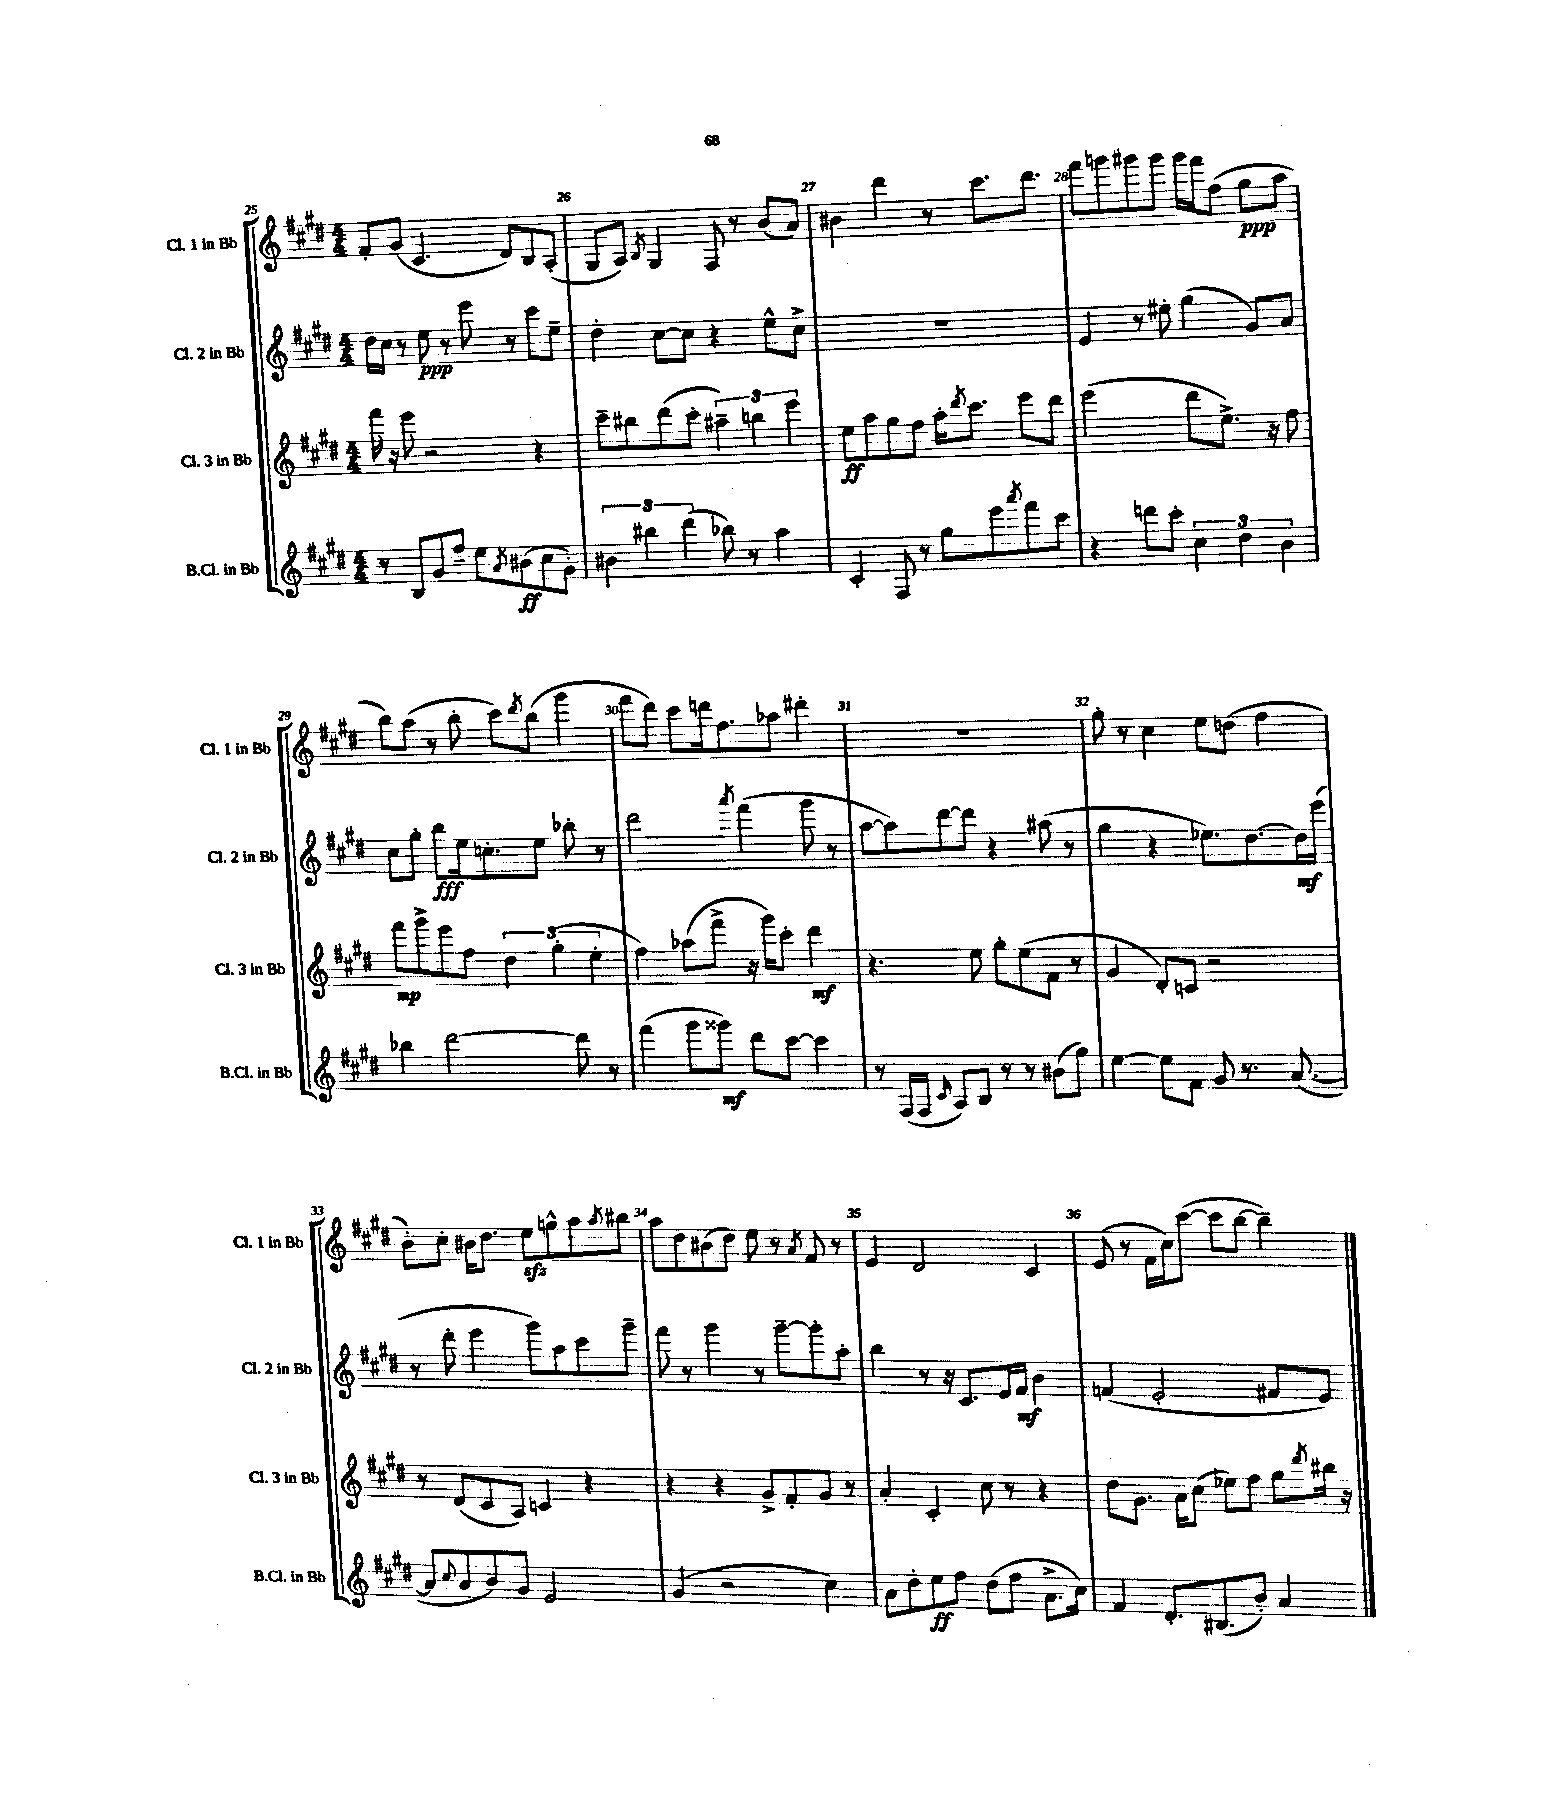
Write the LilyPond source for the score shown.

<<
\new StaffGroup <<
\new Staff = "s0" \with { instrumentName = "Cl. 1 in Bb" shortInstrumentName = "Cl. 1 in Bb" } {
    \clef treble \key e \major \numericTimeSignature \time 4/4
    fis'8-. gis'8( cis'4. dis'8) b8 a8-.( |
    gis8 a8) \acciaccatura { b8 } gis4 fis8 r8 b'8( a'8) |
    bis'4 dis'''4 r8 cis'''8. dis'''8. |
    fis'''8 g'''8 gis'''8 gis'''8 gis'''16 fis'''16 fis''8( gis''8\ppp a''8 |
    b''8) a''8( r8 b''8-. cis'''8) \acciaccatura { dis'''8 } b''8( gis'''4 |
    fis'''8 dis'''8) cis'''8 d'''16 fis''8. aes''8 dis'''4-. |
    R1 |
    gis''8-. r8 cis''4 e''8 d''8( fis''4 |
    b'8-.) cis''8-. bis'16 dis''8. e''8\sfz g''8-^ a''8 \acciaccatura { a''8 } bis''8 |
    a''8 dis''8 bis'8( dis''8) e''8 r8 \acciaccatura { a'8 } fis'8 r8 |
    e'4 dis'2 cis'4 |
    e'8( r8 fis'16 cis''16) cis'''8~( cis'''8 b''8~ b''4--) \bar "|." |
}
\new Staff = "s1" \with { instrumentName = "Cl. 2 in Bb" shortInstrumentName = "Cl. 2 in Bb" } {
    \clef treble \key e \major \numericTimeSignature \time 4/4
    dis''16 cis''16 r8 e''8\ppp r8 e'''8 r8 cis'''8 e''8-- |
    dis''4-. cis''8~ cis''8 r4 e''8-^ cis''8-> |
    R1 |
    e'4 r8 eis''8-. gis''4( gis'8) a'8 |
    cis''8 gis''8-. b''8\fff e''16 c''8.-. e''8 bes''8-. r8 |
    dis'''2 \acciaccatura { a'''8 } fis'''4( gis'''8 r8 |
    a''8~ a''8) dis'''8~ dis'''8 r4 ais''8( r8 |
    gis''4 r4 ees''8.) dis''8.~ dis''16\mf e'''16( |
    r8 dis'''8-. e'''4 gis'''8) a''8 cis'''8 gis'''8-- |
    fis'''8 r8 gis'''4 r8 gis'''8~-- gis'''8-. a''8-. |
    b''4 r8 r16 cis'8. e'16 fis'16\mf b'4 |
    f'4( e'2-. fis'8 e'8) \bar "|." |
}
\new Staff = "s2" \with { instrumentName = "Cl. 3 in Bb" shortInstrumentName = "Cl. 3 in Bb" } {
    \clef treble \key e \major \numericTimeSignature \time 4/4
    fis'''16 r16 e'''8 r2 r4 |
    cis'''8-- bis''8 dis'''8( cis'''8-. \tuplet 3/2 { ais''4--) b''4 e'''4 } |
    e''8\ff a''8 gis''8 fis''8 a''16-. \acciaccatura { dis'''8 } cis'''8. e'''8 dis'''8 |
    e'''2( dis'''8 e''8.->) r16 fis''8 |
    fis'''8\mp gis'''8-> e'''8 fis''8 \tuplet 3/2 { dis''4 gis''4-.( e''4-. } |
    fis''4) aes''8( fis'''8-> r16 gis'''16) cis'''8-. dis'''4\mf |
    r4. e''8 gis''8-. e''8( fis'8 r8 |
    gis'4 dis'8-.) c'8 r2 |
    r8 dis'8( cis'8 a8) c'4 r4 |
    r4 r4 gis'8-> fis'8-. gis'8 r8 |
    a'4-. cis'4-. cis''8 r8 r4 |
    dis''8 gis'8. a'16 cis''8( ees''8) fis''8 gis''8 \acciaccatura { dis'''8 } bis''16 r16 \bar "|." |
}
\new Staff = "s3" \with { instrumentName = "B.Cl. in Bb" shortInstrumentName = "B.Cl. in Bb" } {
    \clef treble \key e \major \numericTimeSignature \time 4/4
    r8 b8 gis'8 fis''8-- e''8 \acciaccatura { a'8 } bis'8\ff( cis''8 gis'8-.) |
    \tuplet 3/2 { bis'4 bis''4 dis'''4( } bes''8) r8 a''4 |
    cis'4-. fis8 r8 gis''8 e'''8 \acciaccatura { a'''8 } fis'''8 cis'''8 |
    r4 d'''8 cis'''8-. \tuplet 3/2 { cis''4 dis''4 b'4 } |
    bes''4 dis'''2~ dis'''8 r8 |
    fis'''4( gis'''8 gisis'''8\mf) dis'''8 cis'''8~ cis'''4 |
    r8 fis16( fis16 \grace { cis'16 } a8) b8 r8 r8 bis'8( gis''8) |
    e''4~ e''8 fis'8 gis'8 r8. a'8.~( |
    a'8 \appoggiatura { cis''8 } a'8 b'8) gis'8 e'2 |
    gis'4( r2 cis''4) |
    a'8 dis''8-. e''8\ff fis''8 dis''8( fis''8 a'8.-> cis''16) |
    fis'4 dis'8.-. bis8.( b'8-.) a'4 \bar "|." |
}
>>
>>
\layout { \context { \Score currentBarNumber = #25 \override BarNumber.break-visibility = ##(#f #t #t) barNumberVisibility = #all-bar-numbers-visible } }
